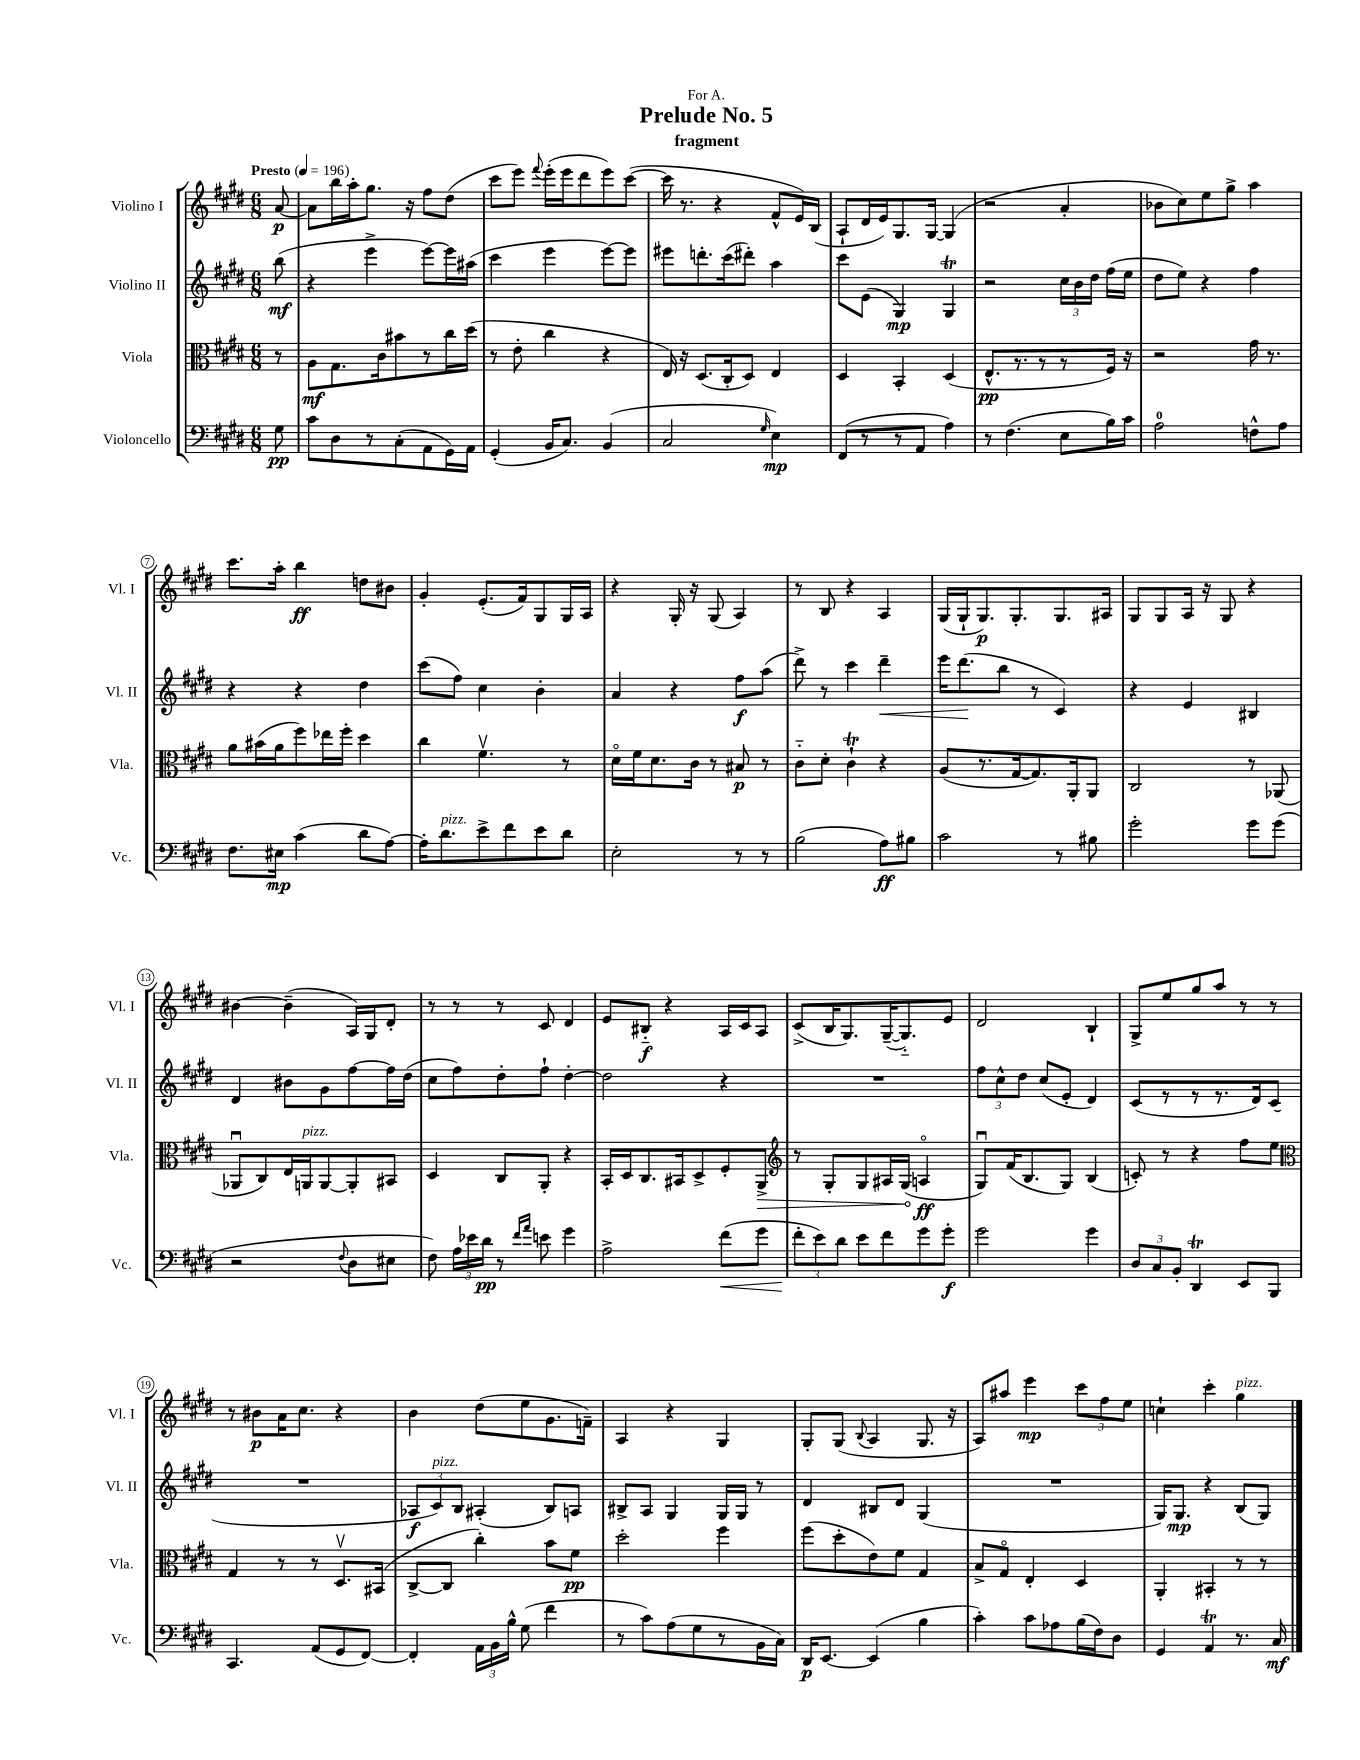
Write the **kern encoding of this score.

**kern	**dynam	**kern	**dynam	**kern	**dynam	**kern	**dynam
*part4	*part4	*part3	*part3	*part2	*part2	*part1	*part1
*staff4	*staff4	*staff3	*staff3	*staff2	*staff2	*staff1	*staff1
*I"Violoncello	*	*I"Viola	*	*I"Violino II	*	*I"Violino I	*
*I'Vc.	*	*I'Vla.	*	*I'Vl. II	*	*I'Vl. I	*
*clefF4	*	*clefC3	*	*clefG2	*	*clefG2	*
*k[f#c#g#d#]	*	*k[f#c#g#d#]	*	*k[f#c#g#d#]	*	*k[f#c#g#d#]	*
*M6/8	*	*M6/8	*	*M6/8	*	*M6/8	*
*MM196	*	*MM196	*	*MM196	*	*MM196	*
=	=	=	=	=	=	=	=
!	!	!	!	!	!	!LO:TX:a:B:t=Presto	!
8G#\	pp	8r	.	(8bb\	mf	[8a/	p
=1	=1	=1	=1	=1	=1	=1	=1
8c#\L	.	8A\L	mf	4r	.	8a\L]	.
8D#\	.	8.G#\	.	.	.	16bb\L	.
.	.	.	.	.	.	16aa'\J	.
8r	.	.	.	4eee^\	.	8.gg#\J	.
.	.	16c#\k	.	.	.	.	.
(8C#'\	.	8b#X\	.	.	.	.	.
.	.	.	.	.	.	16r	.
8AA\	.	8r	.	[8eee\L)	.	8ff#\L	.
16GG#\L)	.	16cc#\L	.	16eee\L]	.	(8dd#\J	.
16AA\JJ	.	(16dd#\JJ	.	(16aa#X\JJ	.	.	.
=2	=2	=2	=2	=2	=2	=2	=2
(4GG#'/	.	8r	.	4ccc#\	.	8ccc#\L	.
.	.	8e'\	.	.	.	8eee\J)	.
.	.	.	.	.	.	8qqfff#/	.
16BB/KL	.	4cc#\	.	4eee\	.	(16eee'\LL	.
8.C#/J)	.	.	.	.	.	16eee\J	.
.	.	.	.	.	.	8ddd#\	.
(4BB/	.	4r	.	[8eee\L)	.	8eee\)	.
.	.	.	.	8eee\J]	.	([8ccc#\J	.
=3	=3	=3	=3	=3	=3	=3	=3
2C#/	.	16E/)	.	8eee#X\L	.	16ccc#\]	.
.	.	16r	.	.	.	8.r	.
.	.	(8.D#/L	.	8.dddn'\	.	.	.
.	.	.	.	.	.	4r	.
.	.	16C#'/k	.	(16ccc#\k	.	.	.
.	.	8D#/J)	.	8ddd#X'\J)	.	.	.
16qqG#/	.	.	.	.	.	.	.
4E\)	mp	4E/	.	4aa\	.	8f#^^/L	.
.	.	.	.	.	.	16e/L)	.
.	.	.	.	.	.	(16B/JJ	.
=4	=4	=4	=4	=4	=4	=4	=4
(8FF#/L	.	4D#/	.	8ccc#\L	.	8A`/L	.
8r	.	.	.	(8e\J	.	16d#/L	.
.	.	.	.	.	.	16e/J)	.
8r	.	4BB'/	.	4G#/)	mp	8.G#/	.
8AA/J	.	.	.	.	.	.	.
.	.	.	.	.	.	[16G#/Jk	.
4A\)	.	(4D#/	.	4G#t/	.	(4G#/]	.
=5	=5	=5	=5	=5	=5	=5	=5
8r	.	8.E^^/L	pp	2r	.	2r	.
(4.F#\	.	.	.	.	.	.	.
.	.	8.r	.	.	.	.	.
.	.	8r	.	.	.	.	.
8E\L	.	8r	.	24cc#\LL	.	4a'/	.
.	.	.	.	24b\	.	.	.
.	.	.	.	24dd#\JJ	.	.	.
16B\L)	.	16F#/Jk)	.	(16ff#\LL	.	.	.
16c#\JJ	.	16r	.	16ee\JJ	.	.	.
=6	=6	=6	=6	=6	=6	=6	=6
2A\	.	2r	.	8dd#\L	.	8b-X\L	.
.	.	.	.	8ee\J)	.	8cc#\)	.
.	.	.	.	4r	.	8ee\	.
.	.	.	.	.	.	8gg#^\J	.
8Fn^^\L	.	16g#\	.	4ff#\	.	4aa\	.
.	.	8.r	.	.	.	.	.
8A\J	.	.	.	.	.	.	.
!!LO:LB:g=z
=7	=7	=7	=7	=7	=7	=7	=7
8.F#\L	.	8a\L	.	4r	.	8.ccc#\L	.
.	.	(16b#X\L	.	.	.	.	.
16E#X\Jk	mp	16a\J	.	.	.	16aa'\Jk	.
(4c#\	.	8ff#\)	.	4r	.	4bb\	ff
.	.	16ee-X\L	.	.	.	.	.
.	.	16ff#'\JJ	.	.	.	.	.
8d#\L	.	4dd#\	.	4dd#\	.	8ddn\L	.
[8A\J)	.	.	.	.	.	8b#X\J	.
=8	=8	=8	=8	=8	=8	=8	=8
16A'\KL]	.	4cc#\	.	(8ccc#\L	.	4g#'/	.
!LO:TX:a:i:t=pizz.	!	!	!	!	!	!	!
8.d#\	.	.	.	.	.	.	.
.	.	.	.	8ff#\J)	.	.	.
8e^\	.	4.f#v\	.	4cc#\	.	(8.e'/L	.
8f#\	.	.	.	.	.	.	.
.	.	.	.	.	.	16f#/k)	.
8e\	.	.	.	4b'\	.	8G#/	.
8d#\J	.	8r	.	.	.	16G#/L	.
.	.	.	.	.	.	16A/JJ	.
=9	=9	=9	=9	=9	=9	=9	=9
2E'\	.	16d#\LL	.	4a/	.	4r	.
.	.	16f#\J	.	.	.	.	.
.	.	8.d#\	.	.	.	.	.
.	.	.	.	4r	.	16G#'/	.
.	.	16c#\Jk	.	.	.	16r	.
.	.	8r	.	.	.	(8G#/	.
8r	.	8B#X/	p	8ff#\L	f	4A/)	.
8r	.	8r	.	(8aa\J	.	.	.
=10	=10	=10	=10	=10	=10	=10	=10
(2B\	.	8c#\L	.	8ddd#^\)	.	8r	.
.	.	8d#'\J	.	8r	.	8B/	.
.	.	4c#T`\	.	4ccc#\	.	4r	.
!	!	!	!	!	!LO:HP:b	!	!
8A\L)	ff	4r	.	4ddd#~\	<	4A/	.
8B#X\J	.	.	.	.	.	.	.
=11	=11	=11	=11	=11	=11	=11	=11
2c#\	.	(8A/L	.	16eee\KL	.	(16G#/LL	.
.	.	.	.	(8.ddd#\	.	16G#`/J	.
.	.	8.r	.	.	.	8.G#/)	p
.	.	.	.	8bb\J	[	.	.
.	.	[16G#/k	.	.	.	8.G#'/	.
.	.	8.G#/])	.	8r	.	.	.
8r	.	.	.	4c#/)	.	8.G#/	.
.	.	16AA'/k	.	.	.	.	.
8B#X\	.	8AA/J	.	.	.	.	.
.	.	.	.	.	.	16A#X/Jk	.
=12	=12	=12	=12	=12	=12	=12	=12
2g#'\	.	2C#/	.	4r	.	8G#/L	.
.	.	.	.	.	.	8G#/	.
.	.	.	.	4e/	.	16A/Jk	.
.	.	.	.	.	.	16r	.
.	.	.	.	.	.	8G#/	.
8g#\L	.	8r	.	4B#X/	.	4r	.
(8g#\J	.	(8AA-X/	.	.	.	.	.
!!LO:LB:g=z
=13	=13	=13	=13	=13	=13	=13	=13
2r	.	8AA-Xu/L	.	4d#/	.	[4b#X\	.
.	.	8C#/)	.	.	.	.	.
.	.	16E/L	.	8b#X\L	.	(4b#~\]	.
!	!	!LO:TX:a:i:t=pizz.	!	!	!	!	!
.	.	16AAn/J	.	.	.	.	.
.	.	[8AA/	.	8g#\	.	.	.
8qqF#/	.	.	.	.	.	.	.
8D#\L	.	8AA'/]	.	[8ff#\	.	16A/LL)	.
.	.	.	.	.	.	16G#/J	.
8E#X\J	.	8BB#X/J	.	16ff#\L]	.	8d#'/J	.
.	.	.	.	(16dd#\JJ	.	.	.
=14	=14	=14	=14	=14	=14	=14	=14
8F#\)	.	4D#/	.	8cc#\L	.	8r	.
24A\LL	.	.	.	8ff#\)	.	8r	.
24e-X\	.	.	.	.	.	.	.
24d#\JJ	pp	.	.	.	.	.	.
8r	.	8C#/L	.	8dd#'\	.	8r	.
16qqf#/LL	.	.	.	.	.	.	.
16qqa/JJ	.	.	.	.	.	.	.
8en\	.	8AA'/J	.	8ff#`\J	.	8c#/	.
4g#\	.	4r	.	[4dd#'\	.	4d#/	.
=15	=15	=15	=15	=15	=15	=15	=15
2A^\	.	16BB'/LL	.	2dd#\]	.	8e/L	.
.	.	16D#/J	.	.	.	.	.
.	.	8.C#/	.	.	.	8B#X/J	f
.	.	.	.	.	.	4r	.
.	.	16BB#X/k	.	.	.	.	.
.	.	8D#^/	.	.	.	.	.
!	!LO:HP:b	!	!	!	!	!	!
(8f#\L	<	8F#'/	.	4r	.	16A/LL	.
.	.	.	.	.	.	16c#/J	.
!	!	!	!LO:HP:b	!	!	!	!
8g#\J	.	8AA^/J	>	.	.	8A/J	.
=16	=16	=16	=16	=16	=16	=16	=16
*	*	*clefG2	*	*	*	*	*
12f#'\L	.	8r	.	2.r	.	(8c#^/L	.
12e\)	[	.	.	.	.	.	.
.	.	8G#'/L	.	.	.	16B/K	.
12d#\J	.	.	.	.	.	.	.
.	.	.	.	.	.	8.G#/)	.
8e\L	.	8G#/	.	.	.	.	.
8f#\	.	16A#X/L	.	.	.	([16G#~/K	.
.	.	(16G#/JJ	.	.	.	8.G#/])	.
8g#\	.	4An/	] ff	.	.	.	.
8g#'\J	f	.	.	.	.	8e/J	.
=17	=17	=17	=17	=17	=17	=17	=17
2g#\	.	8G#u/L)	.	12ff#\L	.	2d#/	.
.	.	.	.	12cc#^^\	.	.	.
.	.	(16f#/K	.	.	.	.	.
.	.	.	.	12dd#\J	.	.	.
.	.	8.B/	.	.	.	.	.
.	.	.	.	(8cc#/L	.	.	.
.	.	8G#/J)	.	8e'/J	.	.	.
4g#\	.	(4B/	.	4d#/)	.	4B`/	.
=18	=18	=18	=18	=18	=18	=18	=18
12D#/L	.	8cn'/)	.	(8c#/L	.	8G#^/L	.
12C#/	.	.	.	.	.	.	.
.	.	8r	.	8r	.	8ee/	.
12BB'/J	.	.	.	.	.	.	.
4DD#t/	.	4r	.	8r	.	8gg#/	.
.	.	.	.	8.r	.	8aa/J	.
8EE/L	.	8ff#\L	.	.	.	8r	.
.	.	.	.	16d#/k)	.	.	.
8BBB/J	.	8ee\J	.	(8c#/J	.	8r	.
!!LO:LB:g=z
=19	=19	=19	=19	=19	=19	=19	=19
*	*	*clefC3	*	*	*	*	*
4.CC#/	.	4G#/	.	2.r	.	8r	.
.	.	.	.	.	.	8b#X\L	p
.	.	8r	.	.	.	16a\K	.
.	.	.	.	.	.	8.cc#\J	.
(8AA/L	.	8r	.	.	.	.	.
8GG#/	.	8.D#v/L	.	.	.	4r	.
[8FF#/J)	.	.	.	.	.	.	.
.	.	(16BB#X/Jk	.	.	.	.	.
=20	=20	=20	=20	=20	=20	=20	=20
4FF#'/]	.	[8C#^/L	.	12A-X/L	f	4b\	.
!	!	!	!	!LO:TX:a:i:t=pizz.	!	!	!
.	.	.	.	12c#/)	.	.	.
.	.	8C#/J]	.	.	.	.	.
.	.	.	.	12B/J	.	.	.
24AA\LL	.	4cc#'\)	.	(4A#X'/	.	(8dd#\L	.
24BB\	.	.	.	.	.	.	.
24B^^\JJ	.	.	.	.	.	.	.
(8G#\	.	.	.	.	.	8ee\	.
4f#\	.	8b\L	.	8B/L)	.	8.g#\	.
.	.	8f#\J	pp	8An/J	.	.	.
.	.	.	.	.	.	16fn~\Jk)	.
=21	=21	=21	=21	=21	=21	=21	=21
8r	.	2dd#'\	.	8B#X^/L	.	4A/	.
8c#\L)	.	.	.	8A/J	.	.	.
(8A\	.	.	.	4G#/	.	4r	.
8G#\	.	.	.	.	.	.	.
8r	.	4ff#\	.	16G#/LL	.	4G#/	.
.	.	.	.	16G#/JJ	.	.	.
16BB\L	.	.	.	8r	.	.	.
16C#\JJ)	.	.	.	.	.	.	.
=22	=22	=22	=22	=22	=22	=22	=22
16DD#/KL	p	(8ff#\L	.	4d#/	.	8G#'/L	.
[8.EE/J	.	.	.	.	.	.	.
.	.	8dd#'\	.	.	.	(8G#/J	.
.	.	.	.	.	.	8qqB/	.
(4EE/]	.	8e\)	.	8B#X/L	.	4A/	.
.	.	8f#\J	.	8d#/J	.	.	.
4B\	.	4G#/	.	(4G#/	.	8.G#/	.
.	.	.	.	.	.	16r	.
=23	=23	=23	=23	=23	=23	=23	=23
4c#'\)	.	8B^/L	.	2.r	.	8A/L)	.
.	.	8G#/J	.	.	.	8aa#X/J	.
8c#\L	.	4E'/	.	.	.	4eee\	mp
8A-X\	.	.	.	.	.	.	.
(16B\L	.	4D#/	.	.	.	12ccc#\L	.
16F#\J)	.	.	.	.	.	.	.
.	.	.	.	.	.	12ff#\	.
8D#\J	.	.	.	.	.	.	.
.	.	.	.	.	.	12ee\J	.
=24	=24	=24	=24	=24	=24	=24	=24
4GG#/	.	4AA'/	.	16G#/KL)	.	4ccn`\	.
.	.	.	.	8.G#/J	mp	.	.
4AAT/	.	4BB#X'/	.	4r	.	4ccc#'\	.
!	!	!	!	!	!	!LO:TX:a:i:t=pizz.	!
8.r	.	8r	.	(8B/L	.	4gg#\	.
.	.	8r	.	8G#/J)	.	.	.
16C#/	mf	.	.	.	.	.	.
==	==	==	==	==	==	==	==
*-	*-	*-	*-	*-	*-	*-	*-
